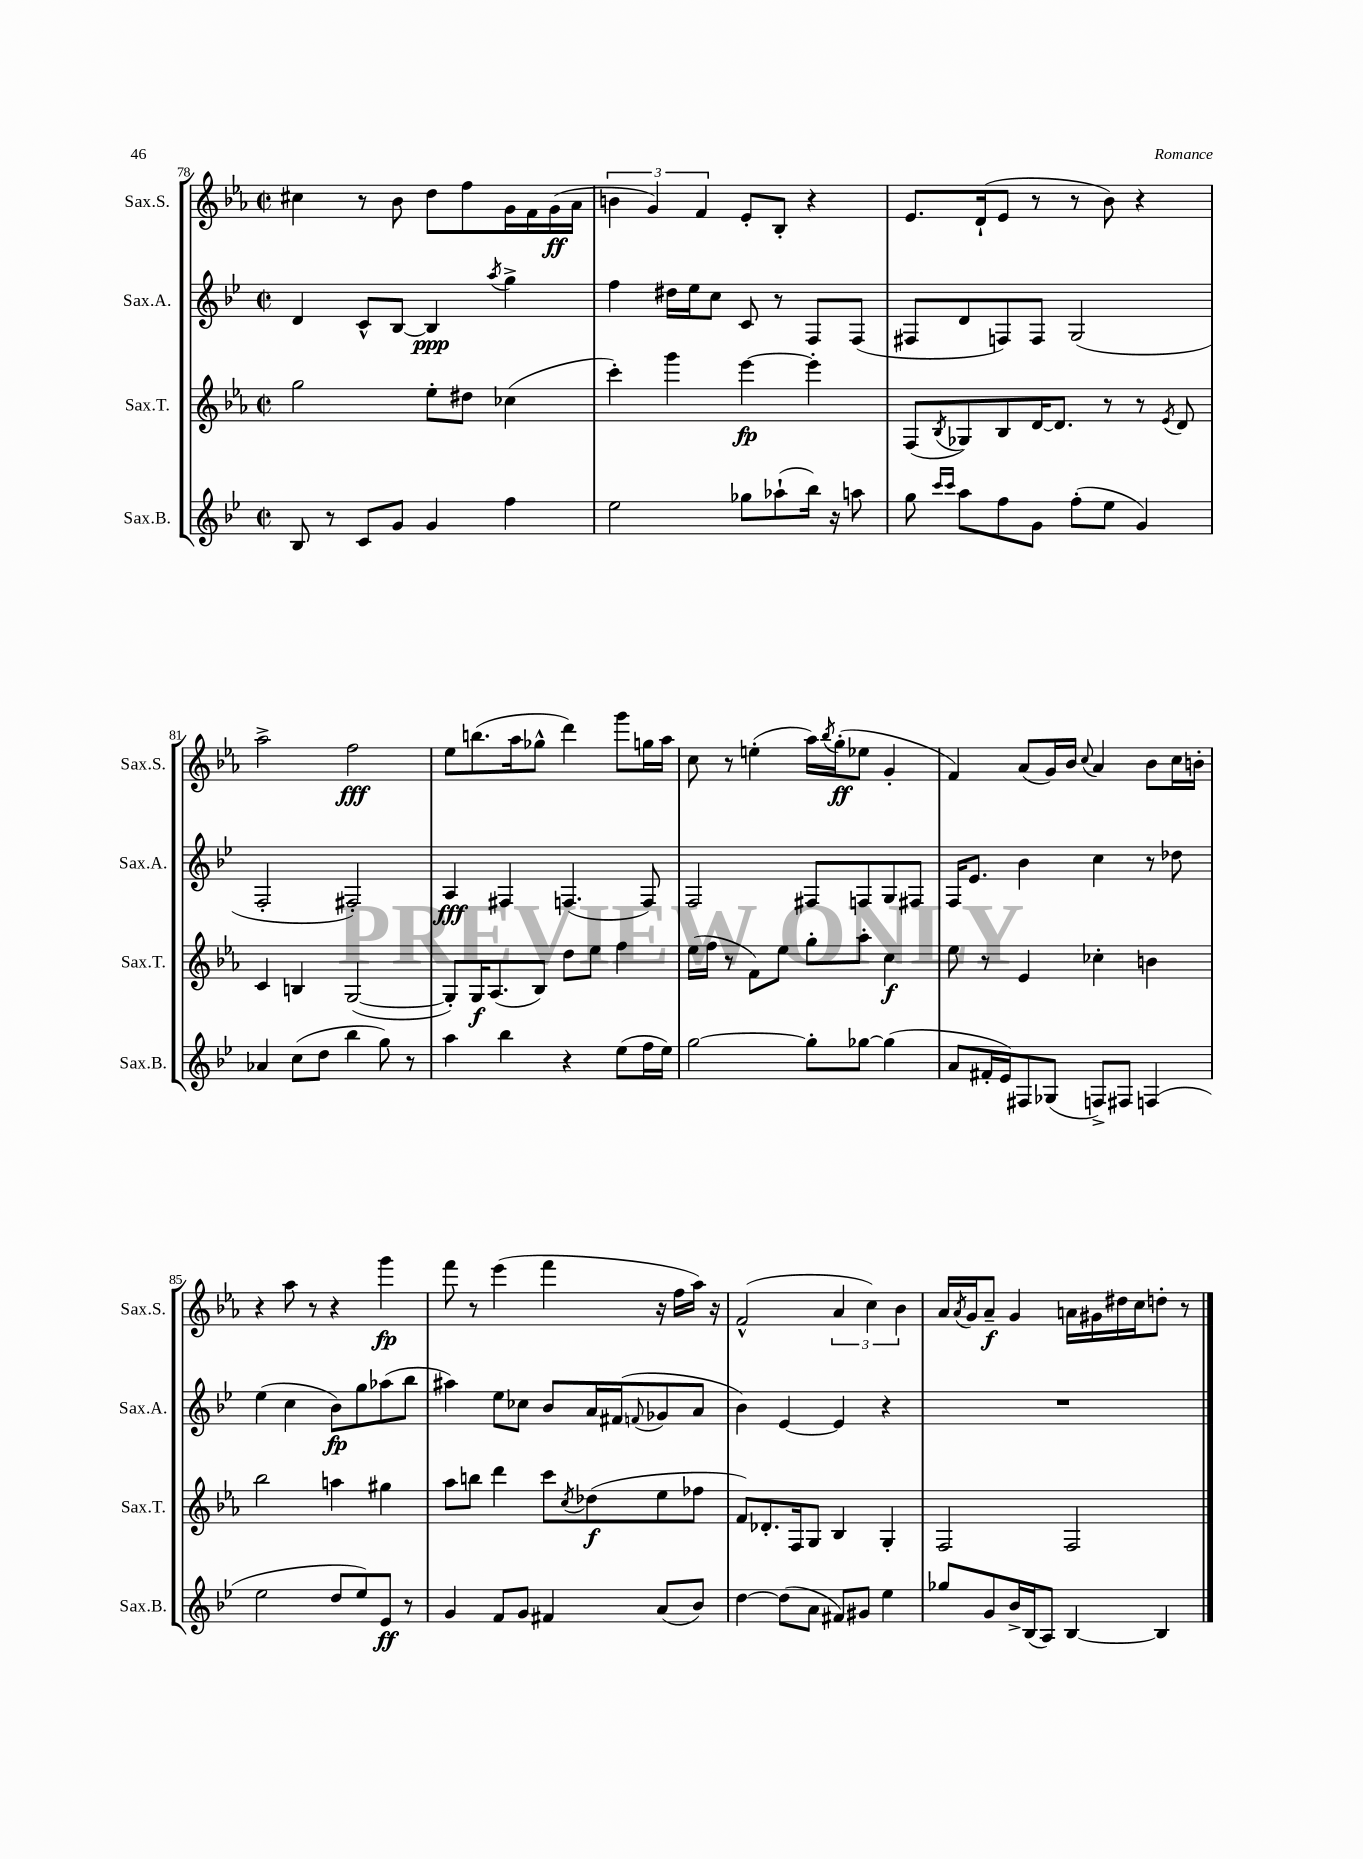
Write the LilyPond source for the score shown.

<<
\new StaffGroup <<
\new Staff = "s0" \with { instrumentName = "Sax.S." shortInstrumentName = "Sax.S." } {
    \clef treble \key ees \major \defaultTimeSignature \time 2/2
    cis''4 r8 bes'8 d''8 f''8 g'16 f'16 g'16\ff( aes'16 |
    \tuplet 3/2 { b'4 g'4) f'4 } ees'8-. bes8-. r4 |
    ees'8. d'16-!( ees'8 r8 r8 bes'8) r4 |
    aes''2-> f''2\fff |
    ees''8 b''8.( aes''16 ges''8-^ d'''4) g'''8 g''16 aes''16 |
    c''8 r8 e''4-.( aes''16) \acciaccatura { bes''8 } g''16-.\ff( ees''8 g'4-. |
    f'4) aes'8( g'16) bes'16 \appoggiatura { c''8 } aes'4 bes'8 c''16 b'16-. |
    r4 aes''8 r8 r4 g'''4\fp |
    f'''8 r8 ees'''4( f'''4 r16 f''16 aes''16) r16 |
    f'2-^( \tuplet 3/2 { aes'4 c''4) bes'4 } |
    aes'16 \acciaccatura { aes'8 } g'16 aes'8--\f g'4 a'16 gis'16 dis''16 c''16 d''8-. r8 \bar "|." |
}
\new Staff = "s1" \with { instrumentName = "Sax.A." shortInstrumentName = "Sax.A." } {
    \clef treble \key bes \major \defaultTimeSignature \time 2/2
    d'4 c'8-^ bes8~ bes4\ppp \acciaccatura { a''8 } g''4-> |
    f''4 dis''16 ees''16 c''8 c'8 r8 f8 f8( |
    fis8 d'8 f8) f8 g2( |
    f2-. fis2-.) |
    a4\fff fis4 f4.( f8) |
    f2 fis8 f8 g8 fis8 |
    f16 ees'8. bes'4 c''4 r8 des''8 |
    ees''4( c''4 bes'8\fp) g''8 aes''8( bes''8 |
    ais''4) ees''8 ces''8 bes'8 a'16 fis'16( \appoggiatura { f'8 } ges'8 a'8 |
    bes'4) ees'4~ ees'4 r4 |
    R1 \bar "|." |
}
\new Staff = "s2" \with { instrumentName = "Sax.T." shortInstrumentName = "Sax.T." } {
    \clef treble \key ees \major \defaultTimeSignature \time 2/2
    g''2 ees''8-. dis''8 ces''4( |
    c'''4-.) g'''4 ees'''4~\fp ees'''4-. |
    f8( \acciaccatura { bes8 } ges8) bes8 d'16~ d'8. r8 r8 \acciaccatura { ees'8 } d'8 |
    c'4 b4 g2~( |
    g8-.) g16\f aes8.( bes8) d''8 ees''8 f''4 |
    ees''16( f''16 r8 f'8) ees''8 g''8-. aes''8-. c''4\f |
    ees''8 r8 ees'4 ces''4-. b'4 |
    bes''2 a''4 gis''4 |
    aes''8 b''8 d'''4 c'''8 \acciaccatura { c''8 } des''8\f( ees''8 fes''8 |
    f'8) des'8.-. f16 g8 bes4 g4-. |
    f2 f2 \bar "|." |
}
\new Staff = "s3" \with { instrumentName = "Sax.B." shortInstrumentName = "Sax.B." } {
    \clef treble \key bes \major \defaultTimeSignature \time 2/2
    bes8 r8 c'8 g'8 g'4 f''4 |
    ees''2 ges''8 aes''8-!( bes''16) r16 a''8 |
    g''8 \grace { c'''16 c'''16 } a''8 f''8 g'8 f''8-.( ees''8 g'4) |
    aes'4 c''8( d''8 bes''4 g''8) r8 |
    a''4 bes''4 r4 ees''8( f''16 ees''16) |
    g''2~ g''8-. ges''8~ ges''4( |
    a'8 fis'16-. ees'16) fis8 ges8( f8->) fis8 f4( |
    ees''2 d''8 ees''8) ees'8\ff r8 |
    g'4 f'8 g'8 fis'4 a'8( bes'8) |
    d''4~ d''8( a'8 fis'8) gis'8 ees''4 |
    ges''8 g'8 bes'16-> bes16( a8) bes4~ bes4 \bar "|." |
}
>>
>>
\layout { \context { \Score currentBarNumber = #78 } }
